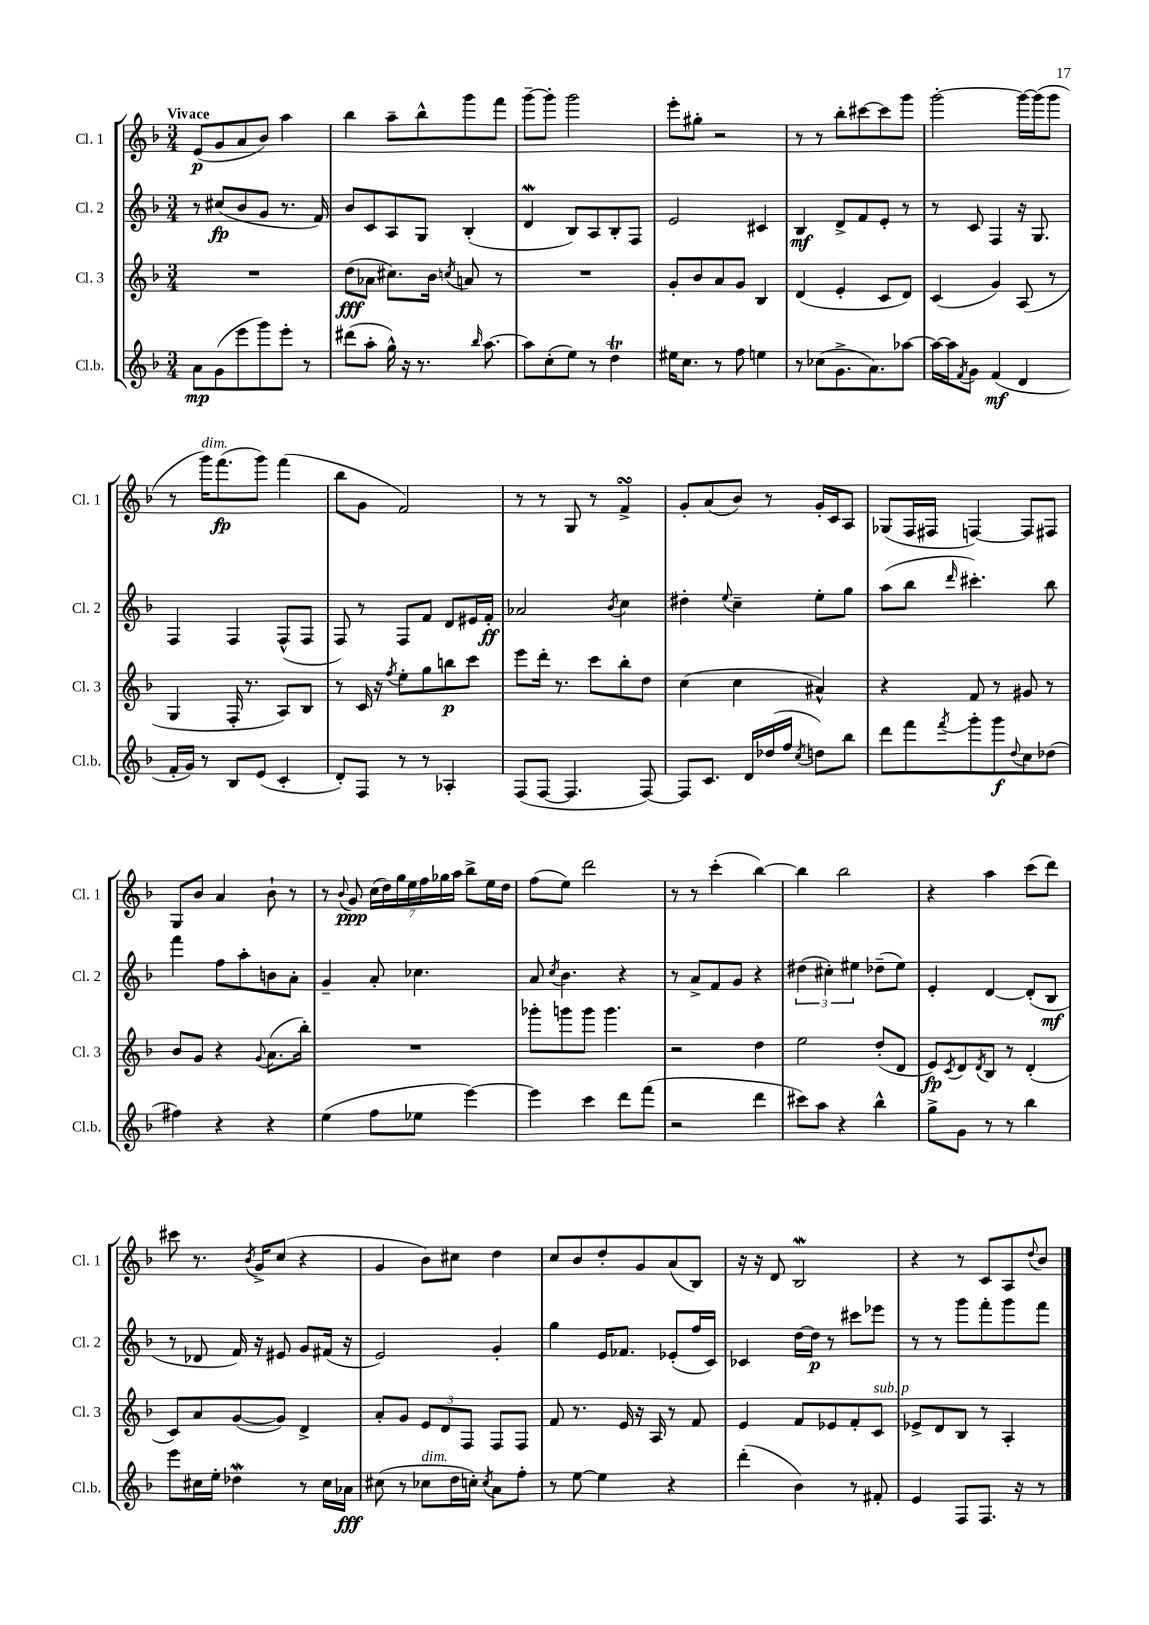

**kern	**kern	**kern	**kern
*staff4	*staff3	*staff2	*staff1
*clefG2	*clefG2	*clefG2	*clefG2
*k[b-]	*k[b-]	*k[b-]	*k[b-]
*M3/4	*M3/4	*M3/4	*M3/4
8a\L	2.r	8r	(8e/L
(8g\	.	(8cc#/L	8g/
8eee\	.	8b-/	8a/
8ggg\)	.	8g/J	8b-/J)
8eee'\J	.	8.r	4aa\
8r	.	.	.
.	.	16f/)	.
=	=	=	=
(8ddd#\L	(8dd\L	8b-/L	4bb-\
8aa'\J	8a-\J	8c/	.
16gg^^\)	8.cc#\L)	8A/	8aa~\L
16r	.	.	.
8.r	.	8G/J	8bb-^^\
.	16b-\Jk	.	.
.	8qcc/	.	.
.	8a/	(4B-'/	8ggg\
16qqbb-/	.	.	.
[8.aa\	.	.	.
.	8r	.	8fff\J
=	=	=	=
8aa\]L	2.r	4d/	[8ggg~\L
(8cc'\	.	.	8ggg'\]J
8ee\J)	.	8B-/L)	2ggg\
8r	.	8A/	.
4dd\	.	8B-'/	.
.	.	8F/J	.
=	=	=	=
16ee#\LK	8g'/L	2e/	8eee'\L
8.cc\J	.	.	.
.	8b-/	.	8gg#'\J
8r	8a/	.	2r
8ff\	8g/J	.	.
4ee\	4B-/	4c#/	.
=	=	=	=
8r	(4d/	4B-/	8r
(8cc-\L	.	.	8r
8.g^\	4e'/	8d^/L	8bb-'\L
.	.	8f/	[8ccc#\
8.a\)	.	.	.
.	8c/L	8e'/J	8ccc#\]
[8aa-\J	8d/J)	8r	8ggg\J
=	=	=	=
16aa-\_LL	(4c/	8r	[2ggg'\
16aa-\]J	.	.	.
8qf/	.	.	.
8g\J	.	8c/	.
(4f/	4g/)	4F/	.
4d/	(8A/	16r	16ggg\_LL
.	.	8.G/	(16ggg\]J
.	8r	.	8ggg\J
=	=	=	=
16f'/LL	4G/	4F/	8r
16g/JJ)	.	.	.
8r	.	.	16ggg\LK)
.	.	.	(8.fff\
8B-/L	16F'/	4F/	.
.	8.r	.	.
(8e/J	.	.	8ggg\J)
4c'/	8A/L)	(8F^^/L	(4fff\
.	8B-/J	8F/J	.
=	=	=	=
8d'/L)	8r	8F/)	8bb-\L
8F/J	16c/	8r	8g\J
.	16r	.	.
.	8qff/	.	.
8r	8ee'\L	8F/L	2f/)
8r	8gg\	8f/J	.
4A-'/	8bb\	8d/L	.
.	8ccc\J	16e#/L	.
.	.	16f'/JJ	.
=	=	=	=
(8F/L	8eee\L	2a-/	8r
[8F/J	16ddd'\Jk	.	8r
.	8.r	.	.
4.F/]	.	.	8G/
.	8ccc\L	.	8r
.	.	8qb-/	.
.	8bb-'\	4cc\	4f^/
[8F/)	8dd\J	.	.
=	=	=	=
8F/]L	(4cc\	4dd#'\	8g'/L
8.c/J	.	.	(8a/
.	.	8qqee/	.
.	4cc\	4cc~\	8b-/J)
16d/LL	.	.	.
(16dd-/	.	.	8r
16ff/JJ	.	.	.
8qcc/	.	.	.
8dd\L)	4a#^^/)	8ee'\L	16g'/LL
.	.	.	16c/J
8bb-\J	.	8gg\J	8A/J
=	=	=	=
8ddd\L	4r	(8aa\L	(8G-/L
8fff\	.	8bb-\J	16F/L
.	.	.	16F#/JJ
8qfff/	.	16qqddd/	.
8ggg'\	8f/	4.ccc#'\)	[4F/)
8ggg\	8r	.	.
8qqdd/	.	.	.
8cc\	8g#/	.	8F/]L
(8dd-\J	8r	8bb-\	8F#/J
=	=	=	=
4ff#\)	8b-/L	4fff\	8G/L
.	8g/J	.	8b-/J
4r	4r	8ff\L	4a/
.	.	8aa'\	.
.	8qqg/	.	.
4r	(8.a\L	8b\	8b-`\
.	.	8a'\J	8r
.	16bb-'\Jk)	.	.
=	=	=	=
(4ee\	2.r	4g~/	8r
.	.	.	8qqb-/
.	.	.	8g/
8ff\L	.	8a'/	(28cc\LL
.	.	.	28dd\)
.	.	.	28gg\
.	.	.	28ee\
8ee-\J	.	4.cc-\	.
.	.	.	28ff\
.	.	.	28gg-\
.	.	.	28aa\JJ
[4eee\)	.	.	8bb-^\L
.	.	.	16ee\L
.	.	.	16dd\JJ
=	=	=	=
4eee\]	8ggg-'\L	8a/	(8ff\L
.	.	8qcc/	.
.	8ggg\	4.b-\	8ee\J)
4ccc\	8ggg\J	.	2ddd\
.	4.ggg\	.	.
8ddd\L	.	4r	.
(8fff\J	.	.	.
=	=	=	=
2r	2r	8r	8r
.	.	8a^/L	8r
.	.	8f/	(4ccc'\
.	.	8g/J	.
4ddd\	4dd\	4r	[4bb-\)
=	=	=	=
8ccc#\L)	2ee\	(6dd#\	4bb-\]
8aa\J	.	.	.
.	.	6cc#'\)	.
4r	.	.	2bb-\
.	.	6ee#\	.
4bb-^^\	(8dd'/L	(8dd-~\L	.
.	8d/J	8ee#\J)	.
=	=	=	=
8gg^\L	8e/L)	4e'/	4r
.	8qc/	.	.
8g\J	8d/	.	.
.	8qd/	.	.
8r	8B-/J	[4d/	4aa\
8r	8r	.	.
4bb-\	(4d'/	(8d'/]L	(8ccc\L
.	.	8B-/J	8ddd\J)
=	=	=	=
8eee\L	8c/L)	8r	8ccc#\
16cc#\L	8a/	8d-/	8.r
16ee'\JJ	.	.	.
4dd-\	([8g/	16f/)	.
.	.	.	8qb-/
.	.	16r	16g^/LK
.	8g/]J)	8e#/	(8cc/J
8r	4d^/	8g/L	4r
16cc#\LL	.	(16f#/Jk	.
16a-\JJ	.	16r	.
=	=	=	=
(8cc#\	8a'/L	2e/)	4g/
8r	8g/J	.	.
8cc-\L	12e/L	.	8b-\L)
.	12d/	.	.
16dd\L	.	.	8cc#\J
.	12F/J	.	.
16cc'\JJ)	.	.	.
8qcc/	.	.	.
8a\L	8F/L	4g'/	4dd\
8ff'\J	8F/J	.	.
=	=	=	=
8r	8f/	4gg\	8cc/L
[8ee\	8.r	.	8b-/
4ee\]	.	16e/LK	8dd'/
.	16e/	8.f-/J	.
.	16r	.	8g/
.	16A/	.	.
4r	8r	(8e-'/L	(8a/
.	8f/	16ff/L	8B-/J)
.	.	16c/JJ)	.
=	=	=	=
(4ddd'\	4e/	4c-/	16r
.	.	.	16r
.	.	.	8d/
4b-\)	8f/L	[16dd\LL	2B-/
.	.	16dd\]JJ	.
.	8e-/	8r	.
8r	8f'/	8ccc#\L	.
8f#'/	8c/J	8eee-\J	.
=	=	=	=
4e/	8e-^/L	8r	4r
.	8d/	8r	.
8F/L	8B-/J	8ggg\L	8r
8.F/J	8r	8fff'\	8c/L
.	4A'/	8ggg\	8A/
16r	.	.	.
.	.	.	8qqdd/
8r	.	8fff\J	8b-/J
==	==	==	==
*-	*-	*-	*-
